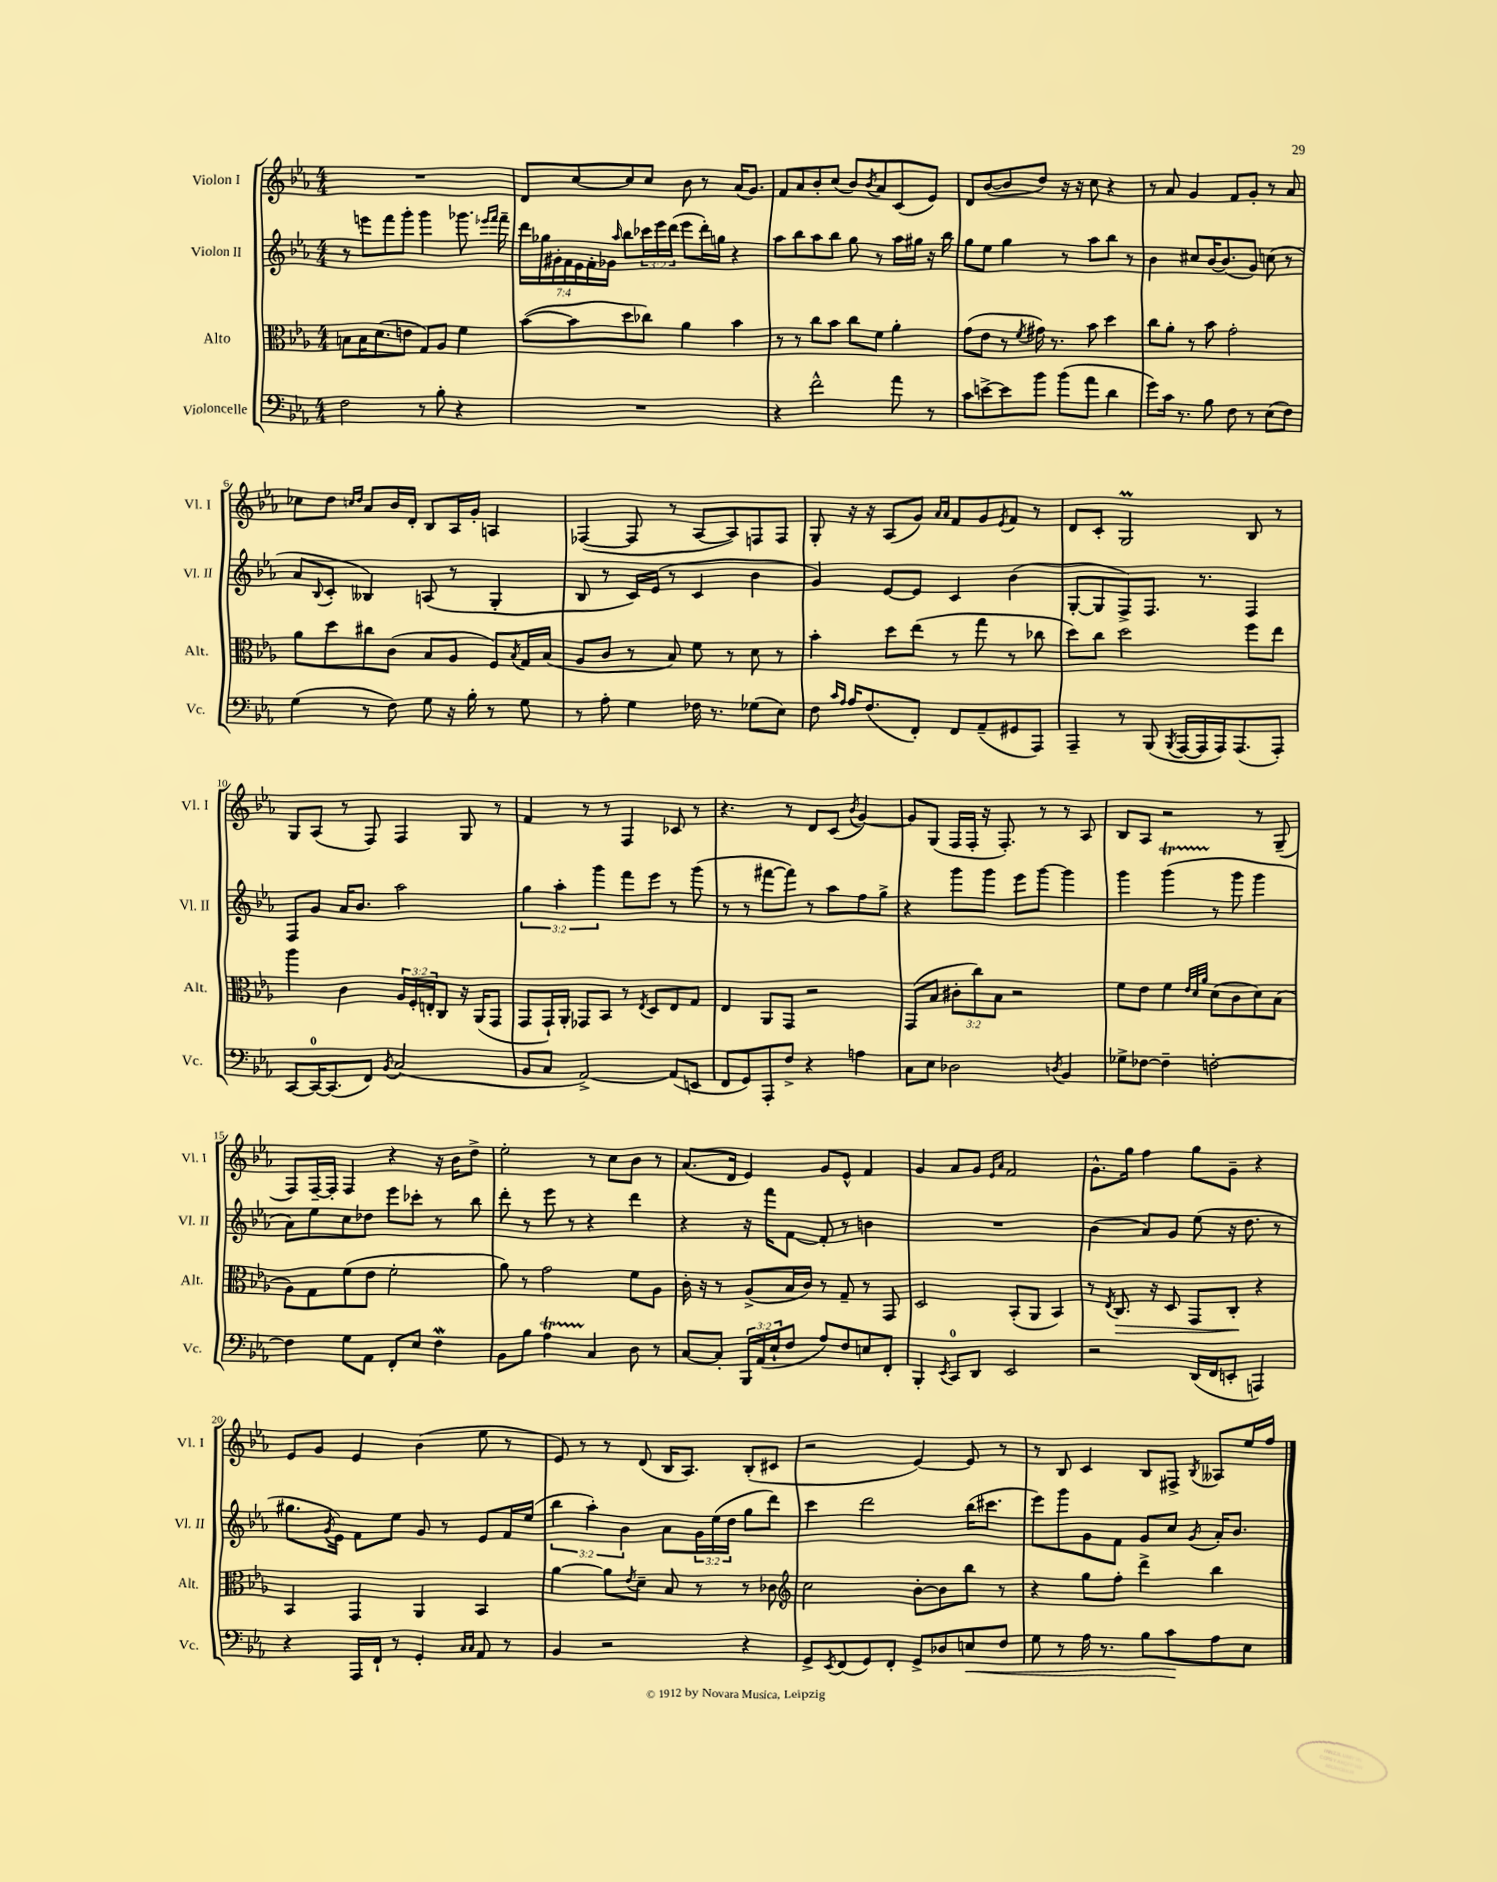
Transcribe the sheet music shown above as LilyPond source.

<<
\new StaffGroup <<
\new Staff = "s0" \with { instrumentName = "Violon I" shortInstrumentName = "Vl. I" } {
    \clef treble \key ees \major \numericTimeSignature \time 4/4
    R1 |
    d'8 c''8~ c''8 c''8 bes'8 r8 aes'16( g'8.) |
    f'8 aes'8 bes'8-. c''8( bes'8) \acciaccatura { bes'8 } aes'8 c'8( ees'8) |
    d'8 bes'8~( bes'8 d''8) r16 r16 c''8 r4 |
    r8 aes'8 g'4 f'8 g'8-. r8 aes'8 |
    ces''8 d''8 \grace { c''16 d''16 } aes'8 bes'16 d'16-. bes8 aes16 g'16-. a4 |
    fes4~( fes8 r8 aes8~ aes8) f8 f8 |
    g8-. r16 r16 aes8( g'8) \grace { aes'16 aes'16 } f'8 g'8 \acciaccatura { ees'8 } f'8 r8 |
    d'8 c'8-. g2\prall bes8 r8 |
    g8 aes8( r8 f8) f4 g8 r8 |
    f'4 r8 r8 f4 ces'8 r8 |
    r4. r8 d'8 c'8( \acciaccatura { bes'8 } g'4~) |
    g'8 g8( f16 f16-. r16 f8.-.) r8 r8 aes8 |
    bes8 aes8 r2 r8 g8--( |
    f8) f16~-- f16-. f4 r4 r16 bes'16 d''8-> |
    ees''2-. r8 c''8 bes'8 r8 |
    aes'8.( d'16 ees'4) g'8 ees'8-^ f'4 |
    g'4 aes'8 g'8 \grace { ees'16 aes'16 } f'2 |
    g'8.-^ g''16 f''4 g''8 g'8-- r4 |
    ees'8 g'8 ees'4 bes'4( ees''8 r8 |
    ees'8) r8 r8 d'8( bes16 aes8.) bes8-.( cis'8 |
    r2 ees'4~) ees'8 r8 |
    r8 bes8 c'4 bes8 fis8-> \acciaccatura { bes8 } aeses8 ees''16 f''16 \bar "|." |
}
\new Staff = "s1" \with { instrumentName = "Violon II" shortInstrumentName = "Vl. II" } {
    \clef treble \key ees \major \numericTimeSignature \time 4/4 \override Staff.TupletNumber.text = #tuplet-number::calc-fraction-text
    r8 e'''8 f'''8 g'''8-. g'''4 ges'''8. \grace { ees'''16 f'''16 } f'''16-- |
    \tuplet 7/4 { d'''16 ges''16 gis'16-. f'16 ees'16 f'16-. ges'16 } \grace { aes''16 } bes''8 \tuplet 3/2 { ces'''16 ees'''16 d'''16( } ees'''8 d'''16-.) g''16 r4 |
    aes''8 bes''8 aes''8 bes''8 g''8 r8 aes''16 gis''16 r16 bes''16 |
    g''8 ees''8 g''4 r8 aes''8 bes''8 r8 |
    bes'4 cis''8 bes'16~ bes'8.( g'8) c''8( r8 |
    aes'8 \appoggiatura { bes8 } c'8-. beses4) a8( r8 g4-. |
    bes8 r8 c'16) ees'16( r8 c'4 bes'4 |
    g'4) ees'8~ ees'8 c'4 bes'4( |
    g8~-. g8 f8->) f8. r8. f4 |
    f8 g'8 aes'16 bes'8. aes''2 |
    \tuplet 3/2 { g''4 aes''4-. g'''4 } f'''8 ees'''8 r8 g'''8( |
    r8 r8 fis'''8~ fis'''8) r8 aes''8 f''8 g''8-> |
    r4 g'''8 g'''8 ees'''8 g'''8~ g'''4 |
    g'''4 g'''4\startTrillSpan( r8\stopTrillSpan g'''8 g'''4 |
    aes'8) ees''8 c''8 des''8 ees'''8 ces'''8-. r8 bes''8 |
    d'''8-. r8 ees'''8 r8 r4 d'''4 |
    r4 r16 f'''16 f'8~ f'8-. r8 b'4 |
    R1 |
    bes'4( aes'8) g'8 ees''8( r16 d''8. r8 |
    gis''8. \acciaccatura { g'8 } ees'16) f'8 ees''8 g'8 r8 ees'8 f'16 ees''16( |
    \tuplet 3/2 { bes''4 aes''4-.) bes'4 } aes'8 \tuplet 3/2 { g'16 ees''16( d''16 } g''8 d'''8) |
    c'''4 d'''2 bes''16( cis'''8. |
    ees'''8) g'''8 g'8 f'8 g'8 c''8 \acciaccatura { g'8 } aes'16-. bes'8. \bar "|." |
}
\new Staff = "s2" \with { instrumentName = "Alto" shortInstrumentName = "Alt." } {
    \clef alto \key ees \major \numericTimeSignature \time 4/4 \override Staff.TupletNumber.text = #tuplet-number::calc-fraction-text
    b8 b16 d'8.( e'8 g8) aes8 f'4 |
    bes'8~( bes'8 d''8 ces''8) aes'4 bes'4 |
    r8 r8 c''8 bes'8 c''8 f'8 aes'4-. |
    g'8( ees'8 r8 \acciaccatura { f'8 } gis'16) r8. bes'8 d''4 |
    c''8 aes'8-. r8 bes'8 g'2-. |
    aes'8 d''8 cis''8 c'8( bes8 aes8 f8) \acciaccatura { bes8 } g16 bes16( |
    aes8 c'8 r8 bes8) f'8 r8 d'8 r8 |
    bes'4-. d''8 ees''8( r8 g''8 r8 ces''8 |
    d''8) c''8 d''2 f''8 ees''8 |
    aes''4 c'4 \tuplet 3/2 { aes16 f16-. e16-. } c8 r16 aes,16( g,8 |
    g,8 g,16-!) aes,16-. ges,8 bes,8 r8 \acciaccatura { ees8 } d8 ees8 g8 |
    ees4 aes,8 g,8 r2 |
    g,8( bes8 \tuplet 3/2 { cis'8-. c''8) bes8 } r2 |
    f'8 ees'8 f'4 \grace { ees'32 d'32 aes'32 } d'8( c'8 d'8) bes8( |
    aes8) g8 f'8( ees'8 f'2-. |
    aes'8) r8 g'2 f'8 aes8 |
    c'16-. r16 r8 aes8->( bes16 c'16) r8 g8-- r8 g,8 |
    d2 bes,8-.( aes,8 bes,4) |
    r8 \acciaccatura { ees8 } c8.\> r16 d8 g,8 c8-.\! r4 |
    bes,4 g,4 aes,4 bes,4 |
    aes'4~ aes'8 \acciaccatura { ees'8 } d'8-- bes8 r8 r8 ces'8 |
    \clef treble c''2 bes'8~-. bes'8 bes''8 r8 |
    r4 g''8 f''8-. d'''4-> bes''4 \bar "|." |
}
\new Staff = "s3" \with { instrumentName = "Violoncelle" shortInstrumentName = "Vc." } {
    \clef bass \key ees \major \numericTimeSignature \time 4/4 \override Staff.TupletNumber.text = #tuplet-number::calc-fraction-text
    f2 r8 bes8-. r4 |
    R1 |
    r4 f'2-^ aes'8 r8 |
    c'8 e'8~-> e'8 bes'8 bes'8( aes'8 d'4 |
    g'8) c'16 r8. bes8 f8 r8 ees8( f8) |
    g4( r8 f8) g8 r16 bes16-. r8 g8 |
    r8 aes8-. g4 fes16 r8. ges8( ees8) |
    f8 \grace { c'16 aes16 } aes16 f8.( f,8-.) f,8 aes,8--( gis,8 aes,,8) |
    aes,,4-- r8 bes,,8( \acciaccatura { bes,,8 } aes,,16~ aes,,16 aes,,16) aes,,8.( aes,,8-.) |
    c,8~ c,16-0~ c,8.( f,8) \acciaccatura { bes,8 } c2( |
    bes,8 c8 aes,2~->) aes,8( e,8 |
    f,8 g,8) aes,,8-. f8-> r4 a4 |
    c8 ees8 des2 \acciaccatura { d8 } bes,4 |
    ges8-> fes8~ fes4-- f2~-. |
    f4 g8 aes,8 f,8-. ees8 f4\mordent |
    bes,8 bes8 aes4\startTrillSpan c4\stopTrillSpan d8 r8 |
    c8~ c8-. \tuplet 3/2 { bes,,16 aes,16( ees16-! } f8 aes8) f8 e8 f,8-. |
    bes,,4-. \acciaccatura { ees,8 } c,8-0 d,8 ees,2 |
    r2 d,16( f,16 e,8-. a,,4) |
    r4 aes,,16 f,16-! r8 g,4-. \grace { c16 c16 } aes,8 r8 |
    bes,4 r2 r4 |
    g,8-> \acciaccatura { ees,8 } f,8( g,8) f,8-. g,8-> des8 e8\< f8 |
    g8 r8 aes16 r8. bes8 c'8\! aes8 ees8 \bar "|." |
}
>>
>>
